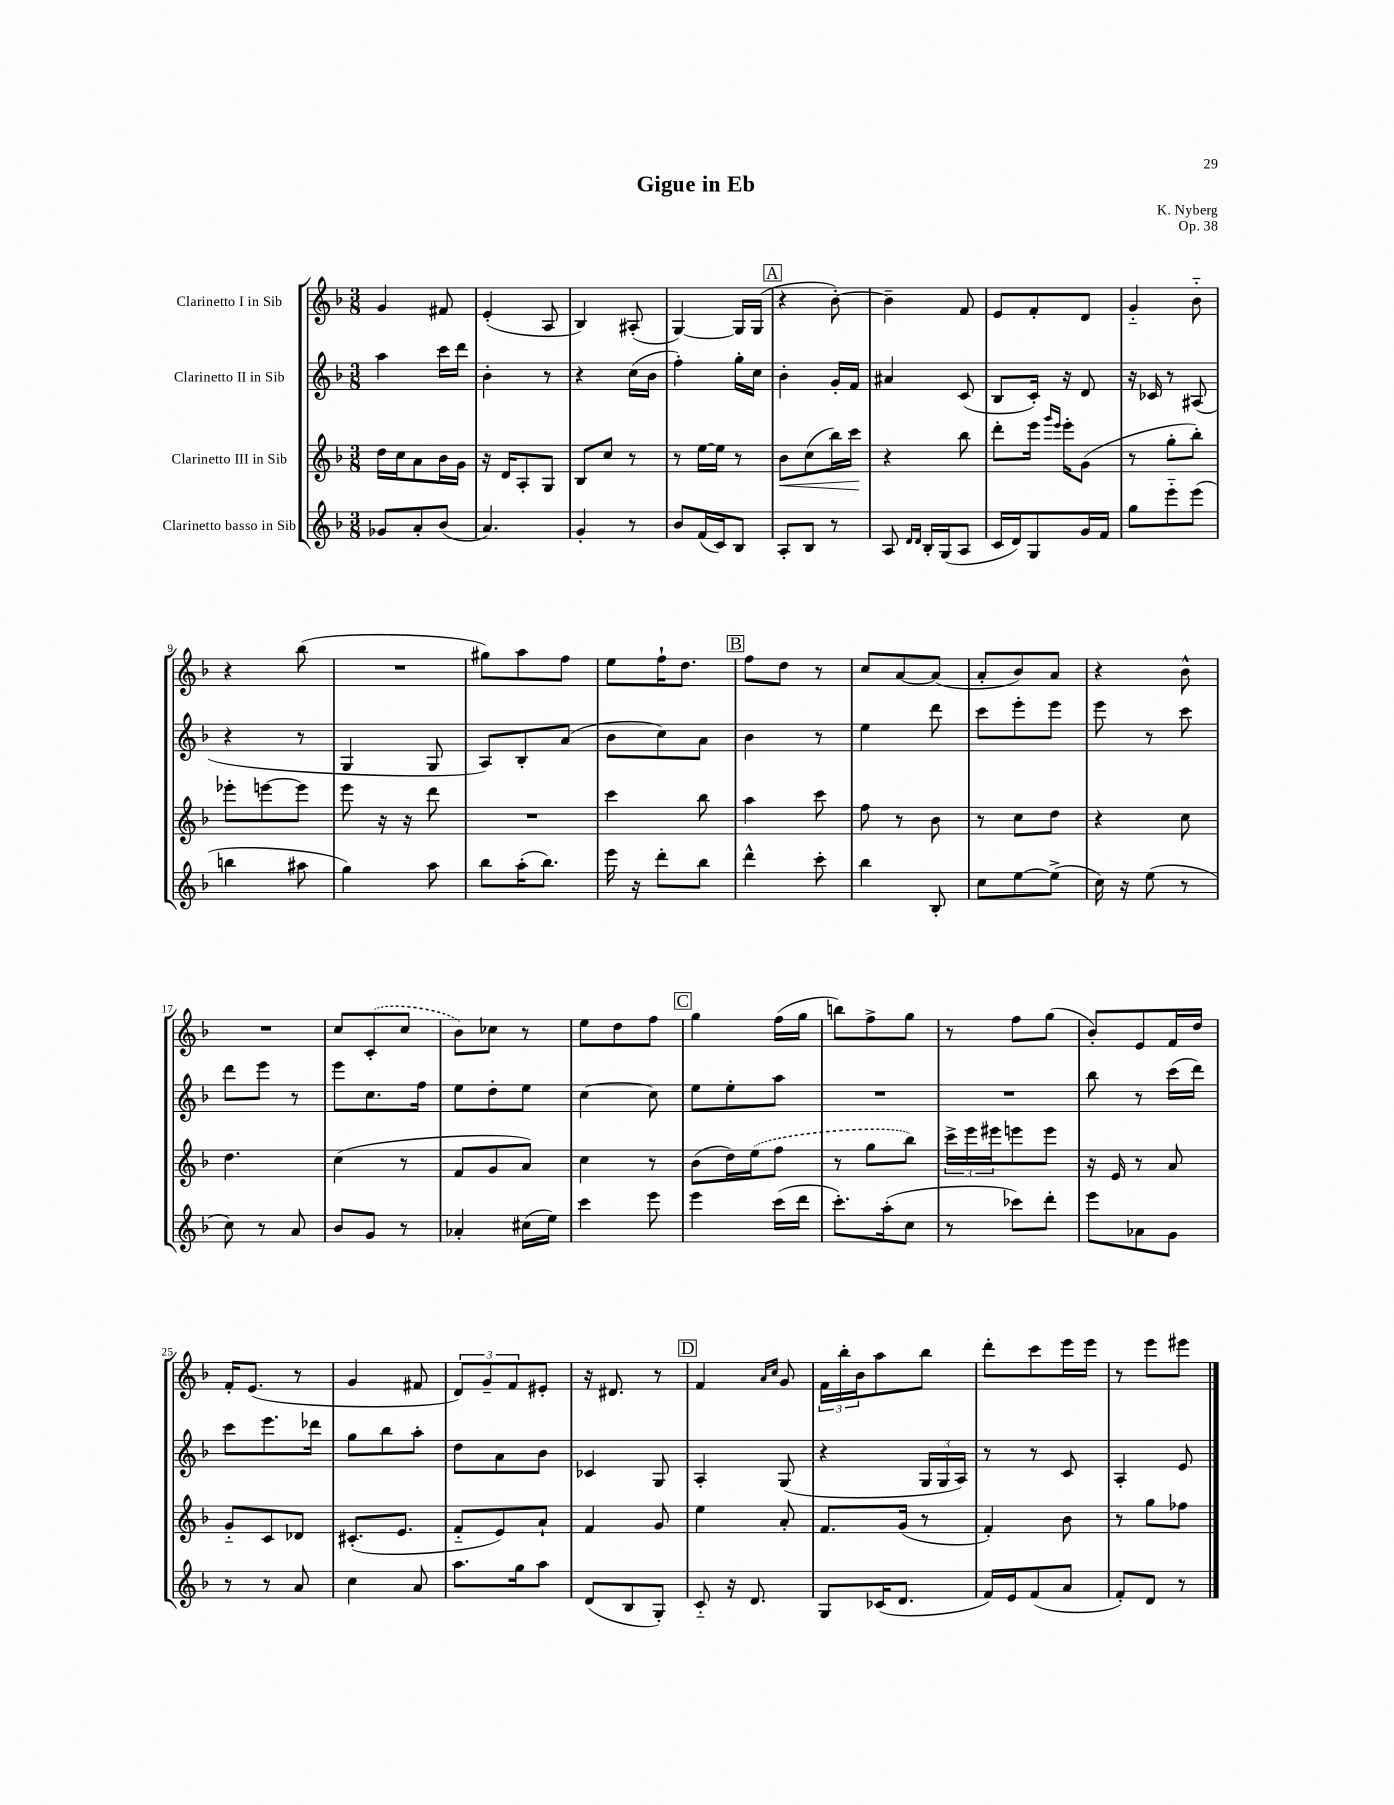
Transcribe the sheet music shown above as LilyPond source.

\header { title = "Gigue in Eb" composer = "K. Nyberg" opus = "Op. 38" }
<<
\new StaffGroup <<
\new Staff = "s0" \with { instrumentName = "Clarinetto I in Sib" } {
    \clef treble \key f \major \numericTimeSignature \time 3/8
    g'4 fis'8 |
    e'4-.( a8 |
    bes4) ais8-.( |
    g4~) g16 g16( |
    \mark \markup { \box "A" } r4 bes'8~-.) |
    bes'4-- f'8 |
    e'8 f'8-. d'8 |
    g'4-_ bes'8-_ |
    r4 bes''8( |
    R4. |
    gis''8) a''8 f''8 |
    e''8 f''16-! d''8. |
    \mark \markup { \box "B" } f''8 d''8 r8 |
    c''8 a'8~ a'8( |
    a'8-. bes'8) a'8 |
    r4 bes'8-^ |
    R4. |
    c''8 \once \slurDashed c'8-.( c''8 |
    bes'8) ces''8 r8 |
    e''8 d''8 f''8 |
    \mark \markup { \box "C" } g''4 f''16( g''16 |
    b''8) f''8-> g''8 |
    r8 f''8 g''8( |
    bes'8-.) e'8 f'16 d''16 |
    f'16-. e'8.( r8 |
    g'4 fis'8 |
    \tuplet 3/2 { d'8) g'8-- f'8 } eis'8-. |
    r16 dis'8. r8 |
    \mark \markup { \box "D" } f'4 \grace { a'16 c''16 } g'8 |
    \tuplet 3/2 { f'16 bes''16-. bes'16 } a''8 bes''8 |
    d'''8-. c'''8 e'''16 e'''16 |
    r8 e'''8 eis'''8 \bar "|." |
}
\new Staff = "s1" \with { instrumentName = "Clarinetto II in Sib" } {
    \clef treble \key f \major \numericTimeSignature \time 3/8
    a''4 c'''16 d'''16 |
    bes'4-. r8 |
    r4 c''16( bes'16 |
    f''4-.) g''16-. c''16 |
    \mark \markup { \box "A" } bes'4-. g'16-. f'16 |
    ais'4 c'8( |
    bes8 c'16-.) r16 d'8 |
    r16 ces'16 r8 ais8( |
    r4 r8 |
    g4 g8 |
    a8) bes8-. a'8( |
    bes'8 c''8) a'8 |
    \mark \markup { \box "B" } bes'4 r8 |
    e''4 d'''8 |
    c'''8 e'''8-. e'''8 |
    e'''8 r8 c'''8 |
    d'''8 e'''8 r8 |
    e'''8 c''8. f''16 |
    e''8 d''8-. e''8 |
    c''4~ c''8 |
    \mark \markup { \box "C" } e''8 e''8-. a''8 |
    R4. |
    R4. |
    bes''8 r8 c'''16( d'''16) |
    c'''8 e'''8. des'''16 |
    g''8 bes''8 a''8-. |
    d''8 a'8 bes'8 |
    ces'4 g8 |
    \mark \markup { \box "D" } a4-. g8( |
    r4 \tuplet 3/2 { g16 g16 a16) } |
    r8 r8 c'8 |
    a4-. e'8 \bar "|." |
}
\new Staff = "s2" \with { instrumentName = "Clarinetto III in Sib" } {
    \clef treble \key f \major \numericTimeSignature \time 3/8
    d''16 c''16 a'8 bes'16 g'16 |
    r16 d'16 a8-. g8 |
    bes8 c''8 r8 |
    r8 e''16~ e''16 r8 |
    \mark \markup { \box "A" } bes'8\< c''8( bes''16) c'''16\! |
    r4 bes''8 |
    d'''8-. e'''16 \grace { g'''16 e'''16 } e'''16-. g'8( |
    r8 g''8-. bes''8-.) |
    ees'''8-. e'''8~ e'''8 |
    e'''8 r16 r16 d'''8 |
    R4. |
    c'''4 bes''8 |
    \mark \markup { \box "B" } a''4 c'''8 |
    f''8 r8 bes'8 |
    r8 c''8 d''8 |
    r4 c''8 |
    d''4. |
    c''4( r8 |
    f'8 g'8 a'8) |
    c''4 r8 |
    \mark \markup { \box "C" } bes'8( d''16) \once \slurDashed e''16( f''8 |
    r8 g''8 bes''8) |
    \tuplet 3/2 { c'''16-> e'''16 eis'''16 } e'''8 e'''8 |
    r16 e'16 r8 a'8 |
    g'8-_ c'8 des'8 |
    cis'8.-.( e'8. |
    f'8-_ e'8) a'8-! |
    f'4 g'8 |
    \mark \markup { \box "D" } e''4 a'8-. |
    f'8. g'16( r8 |
    f'4-.) bes'8 |
    r8 g''8 fes''8 \bar "|." |
}
\new Staff = "s3" \with { instrumentName = "Clarinetto basso in Sib" } {
    \clef treble \key f \major \numericTimeSignature \time 3/8
    ges'8 a'8-. bes'8( |
    a'4.) |
    g'4-. r8 |
    bes'8 f'16( c'16) bes8 |
    \mark \markup { \box "A" } a8-. bes8 r8 |
    a8 \grace { d'16 d'16 } bes16-. g16( a8 |
    c'16 d'16) g8 g'16 f'16 |
    g''8 e'''8-_ e'''8( |
    b''4 ais''8 |
    g''4) a''8 |
    bes''8 a''16-.( bes''8.) |
    e'''16 r16 d'''8-. bes''8 |
    \mark \markup { \box "B" } d'''4-^ c'''8-. |
    bes''4 bes8-. |
    c''8 e''8~ e''8->( |
    c''16) r16 e''8( r8 |
    c''8) r8 a'8 |
    bes'8 g'8 r8 |
    aes'4-. cis''16( e''16) |
    c'''4 e'''8 |
    \mark \markup { \box "C" } e'''4 c'''16( d'''16 |
    c'''8.-.) a''16-.( c''8 |
    r8 ces'''8) d'''8-. |
    e'''8 aes'8 g'8 |
    r8 r8 a'8 |
    c''4 a'8 |
    a''8. g''16 a''8 |
    d'8( bes8 g8-.) |
    \mark \markup { \box "D" } c'8-_ r16 d'8. |
    g8 ces'16( d'8. |
    f'16) e'16 f'8( a'8 |
    f'8-.) d'8 r8 \bar "|." |
}
>>
>>
